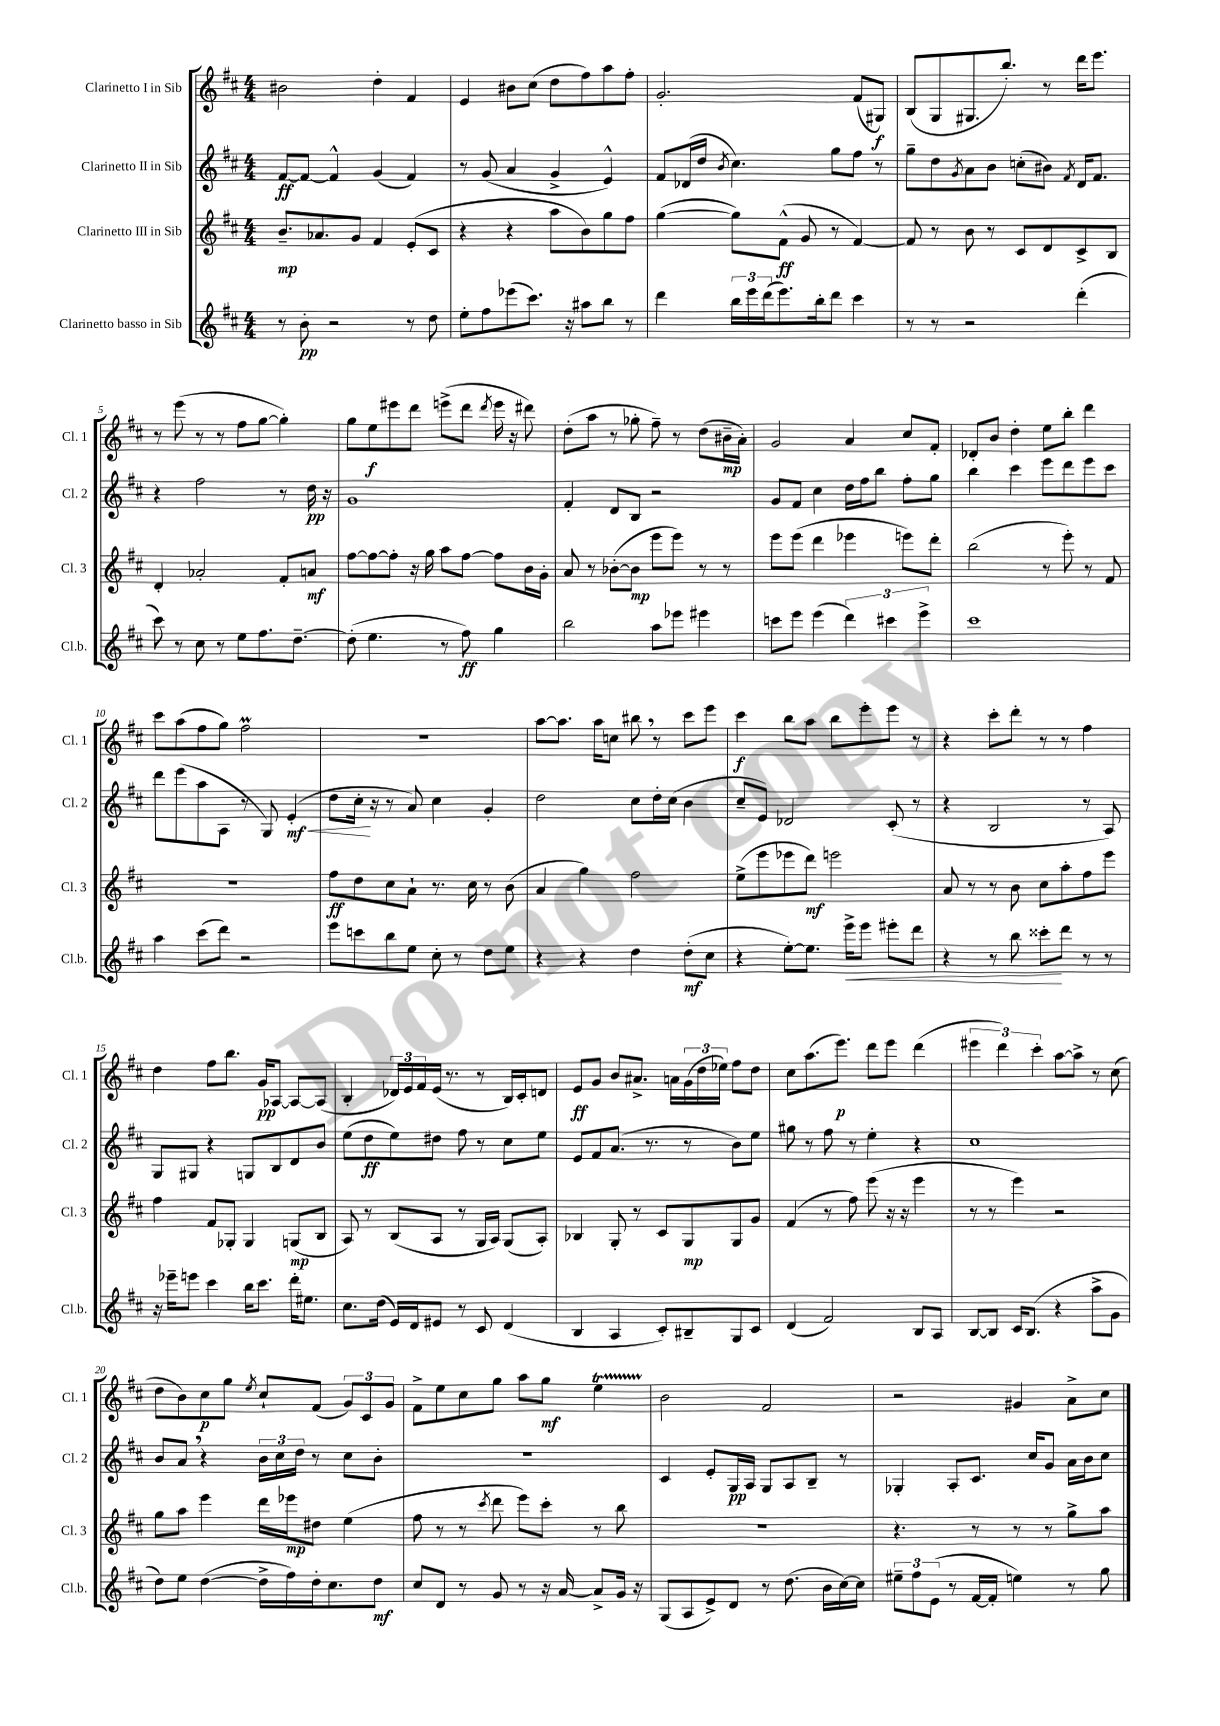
<<
\new StaffGroup <<
\new Staff = "s0" \with { instrumentName = "Clarinetto I in Sib" shortInstrumentName = "Cl. 1" } {
    \clef treble \key d \major \numericTimeSignature \time 4/4
    bis'2 d''4-. fis'4 |
    e'4 bis'8 cis''8( d''8 fis''8) a''8 fis''8-. |
    g'2.-. fis'8( gis8\f) |
    b8( g8 gis8. b''8.-.) r8 d'''16 e'''8. |
    r8 e'''8( r8 r8 fis''8 g''8~ g''4-.) |
    g''8 e''8\f eis'''8 d'''8 e'''8->( d'''8 \acciaccatura { d'''8 } e'''16 r16 dis'''8) |
    d''8-.( a''8 r8 ges''8-. fis''8--) r8 d''8( bis'16--\mp a'16-.) |
    g'2 a'4 cis''8 fis'8-. |
    des'8-. b'8 d''4-. e''8 b''8-. d'''4 |
    cis'''8 a''8( fis''8 g''8) fis''2\prall |
    r1 |
    a''8~ a''8. a''16 c''8 bis''8 \breathe r8 cis'''8 e'''8 |
    cis'''4\f b''8 a''8 b''8 e'''8-. e'''8 r8 |
    r4 cis'''8-. d'''8-. r8 r8 fis''4 |
    d''4 fis''8 b''8. g'16\pp aes8~ aes8~ aes8( |
    b4-. \tuplet 3/2 { des'16) e'16 fis'16 } e'16( r8. r8 b16) cis'16-. d'8 |
    e'8\ff g'8 b'8 ais'8.-> a'16 \tuplet 3/2 { g'16( d''16 ees''16) } fis''8 d''8 |
    cis''8 a''8.( e'''8.\p) d'''8 e'''8 d'''4( |
    \tuplet 3/2 { eis'''4 d'''4) cis'''4-. } a''8~ a''8-> r8 cis''8( |
    d''8 b'8) cis''8\p g''8 \acciaccatura { e''8 } cis''8-! fis'8( \tuplet 3/2 { g'8) cis'8 g'8 } |
    fis'8-> e''8 cis''8 g''8 a''8 g''8\mf e''4\startTrillSpan |
    b'2\stopTrillSpan fis'2 |
    r2 gis'4 a'8-> cis''8 \bar "|." |
}
\new Staff = "s1" \with { instrumentName = "Clarinetto II in Sib" shortInstrumentName = "Cl. 2" } {
    \clef treble \key d \major \numericTimeSignature \time 4/4
    fis'8~\ff fis'8~ fis'4-^ g'4( fis'4) |
    r8 g'8( a'4 g'4-> e'4-^) |
    fis'8 des'16( d''16 \acciaccatura { b'8 } cis''4.) g''8 fis''8 r8 |
    g''8-- d''8 \acciaccatura { g'8 } a'8 b'8 c''8-.( bis'8) \acciaccatura { fis'8 } d'16 fis'8. |
    r4 fis''2 r8 d''16\pp r16 |
    g'1 |
    fis'4-. d'8 b8 r2 |
    g'8 fis'8 cis''4 d''16 fis''16 b''8 fis''8-. g''8 |
    b''4 cis'''4 e'''8 d'''8 e'''8 cis'''8 |
    d'''8 e'''8( a''8 a8 r8 g8) e'4-.\mf\<( |
    d''8 cis''16-.\! r16 r8 a'8) cis''4 g'4-. |
    d''2 cis''8 d''16-. cis''16( b'4 |
    cis''8-- e'8) des'2 cis'8-.( r8 |
    r4 b2 r8 a8) |
    g8 gis8 r4 g8 b8 d'8 b'8 |
    e''8( d''8\ff e''8) dis''8 fis''8 r8 cis''8 e''8 |
    e'8 fis'8 a'8.( r8. r8 b'8) e''8 |
    gis''8 r8 fis''8 r8 e''4-. r4 |
    cis''1 |
    b'8 a'8 \breathe r4 \tuplet 3/2 { b'16 cis''16 d''16 } r8 cis''8 b'8-. |
    R1 |
    cis'4 e'8-. g16\pp a16 g8 a8 b8-- r8 |
    ges4-. a8-. cis'8. cis''16 g'8 a'16 b'16 cis''8 \bar "|." |
}
\new Staff = "s2" \with { instrumentName = "Clarinetto III in Sib" shortInstrumentName = "Cl. 3" } {
    \clef treble \key d \major \numericTimeSignature \time 4/4
    b'8.--\mp aes'8. g'8 fis'4 e'8-.( cis'8 |
    r4 r4 a''8 b'8) g''8 fis''8 |
    g''4~( g''8) fis'8-^\ff( g'8 r8 fis'4~) |
    fis'8 r8 b'8 r8 cis'8 d'8 cis'8-> b8 |
    d'4-. aes'2-. fis'8-. a'8\mf |
    fis''8~ fis''8~ fis''8-. r16 g''16 a''8 fis''8~ fis''8 b'16 g'16-. |
    a'8 r8 bes'8~-.( bes'8\mp e'''8 e'''8) r8 r8 |
    e'''8 e'''8( d'''4 ees'''4 e'''8) d'''8-. |
    b''2( r8 e'''8-.) r8 fis'8 |
    R1 |
    fis''8\ff d''8 cis''8 a'8-! r8. cis''16 r8 b'8( |
    a'4 g''4) fis''2 |
    e''8->( e'''8 ees'''8 d'''8\mf) e'''2 |
    a'8 r8 r8 b'8 cis''8 a''8-. fis''8 e'''8 |
    fis''4 fis'8 ges8-. ges4 g8\mp( b8 |
    a8) r8 b8( a8 r8 g16 a16) g8( a8-.) |
    bes4 g8-. r8 cis'8 g8\mp g8 g'8 |
    fis'4( r8 fis''8) e'''8( r16 r16 e'''4 |
    r8 r8 e'''4) r2 |
    g''8 a''8 e'''4 d'''16 ees'''16\mp dis''8 e''4( |
    fis''8 r8 r8 \acciaccatura { cis'''8 } d'''8 e'''8) cis'''8-. r8 b''8 |
    r1 |
    r4. r8 r8 r8 g''8-> a''8 \bar "|." |
}
\new Staff = "s3" \with { instrumentName = "Clarinetto basso in Sib" shortInstrumentName = "Cl.b." } {
    \clef treble \key d \major \numericTimeSignature \time 4/4
    r8 b'8-.\pp r2 r8 d''8 |
    e''8-. fis''8 ees'''8( cis'''8.) r16 ais''8 b''8 r8 |
    d'''4 \tuplet 3/2 { b''16 e'''16 d'''16( } e'''8.) b''16-. d'''8 cis'''4 |
    r8 r8 r2 d'''4-.( |
    cis'''8) r8 cis''8 r8 e''8 fis''8. d''8.~-- |
    d''8-.( e''4. r8 fis''8\ff) g''4 |
    b''2 a''8 ees'''8 eis'''4 |
    c'''8 e'''8 e'''4( \tuplet 3/2 { d'''4) cis'''4 e'''4-> } |
    cis'''1 |
    a''4 cis'''8( d'''8) r2 |
    e'''8 c'''8 b''8 e''8 cis''8-. r8 d''8 e''8 |
    r4 r4 d''4 d''8-.\mf( cis''8 |
    r4 e''8~-.) e''8. e'''16->\< e'''8 eis'''8-. d'''8 |
    r4 r8 b''8 cisis'''8-.\! d'''8 r8 r8 |
    r16 ees'''16-- e'''8 cis'''4 b''16 cis'''8. d'''16-. eis''8. |
    cis''8. d''16( e'16) d'16 eis'8 r8 cis'8 d'4( |
    b4 a4 cis'8-.) bis8-- g8 cis'8 |
    d'4( fis'2) b8 a8 |
    b8~ b8 cis'16 b8.( r4 a''8-> g'8 |
    d''8) e''8 d''4~( d''16-> fis''16) d''16-. cis''8. d''8\mf |
    cis''8 d'8 r8 g'8 r8 r16 a'16~ a'8-> g'16 r16 |
    g8( a8 e'8->) d'8 r8 d''8.( b'16 cis''16~) cis''16 |
    \tuplet 3/2 { eis''8-- fis''8 e'8( } r8 fis'16~ fis'16-. e''4) r8 g''8 \bar "|." |
}
>>
>>
